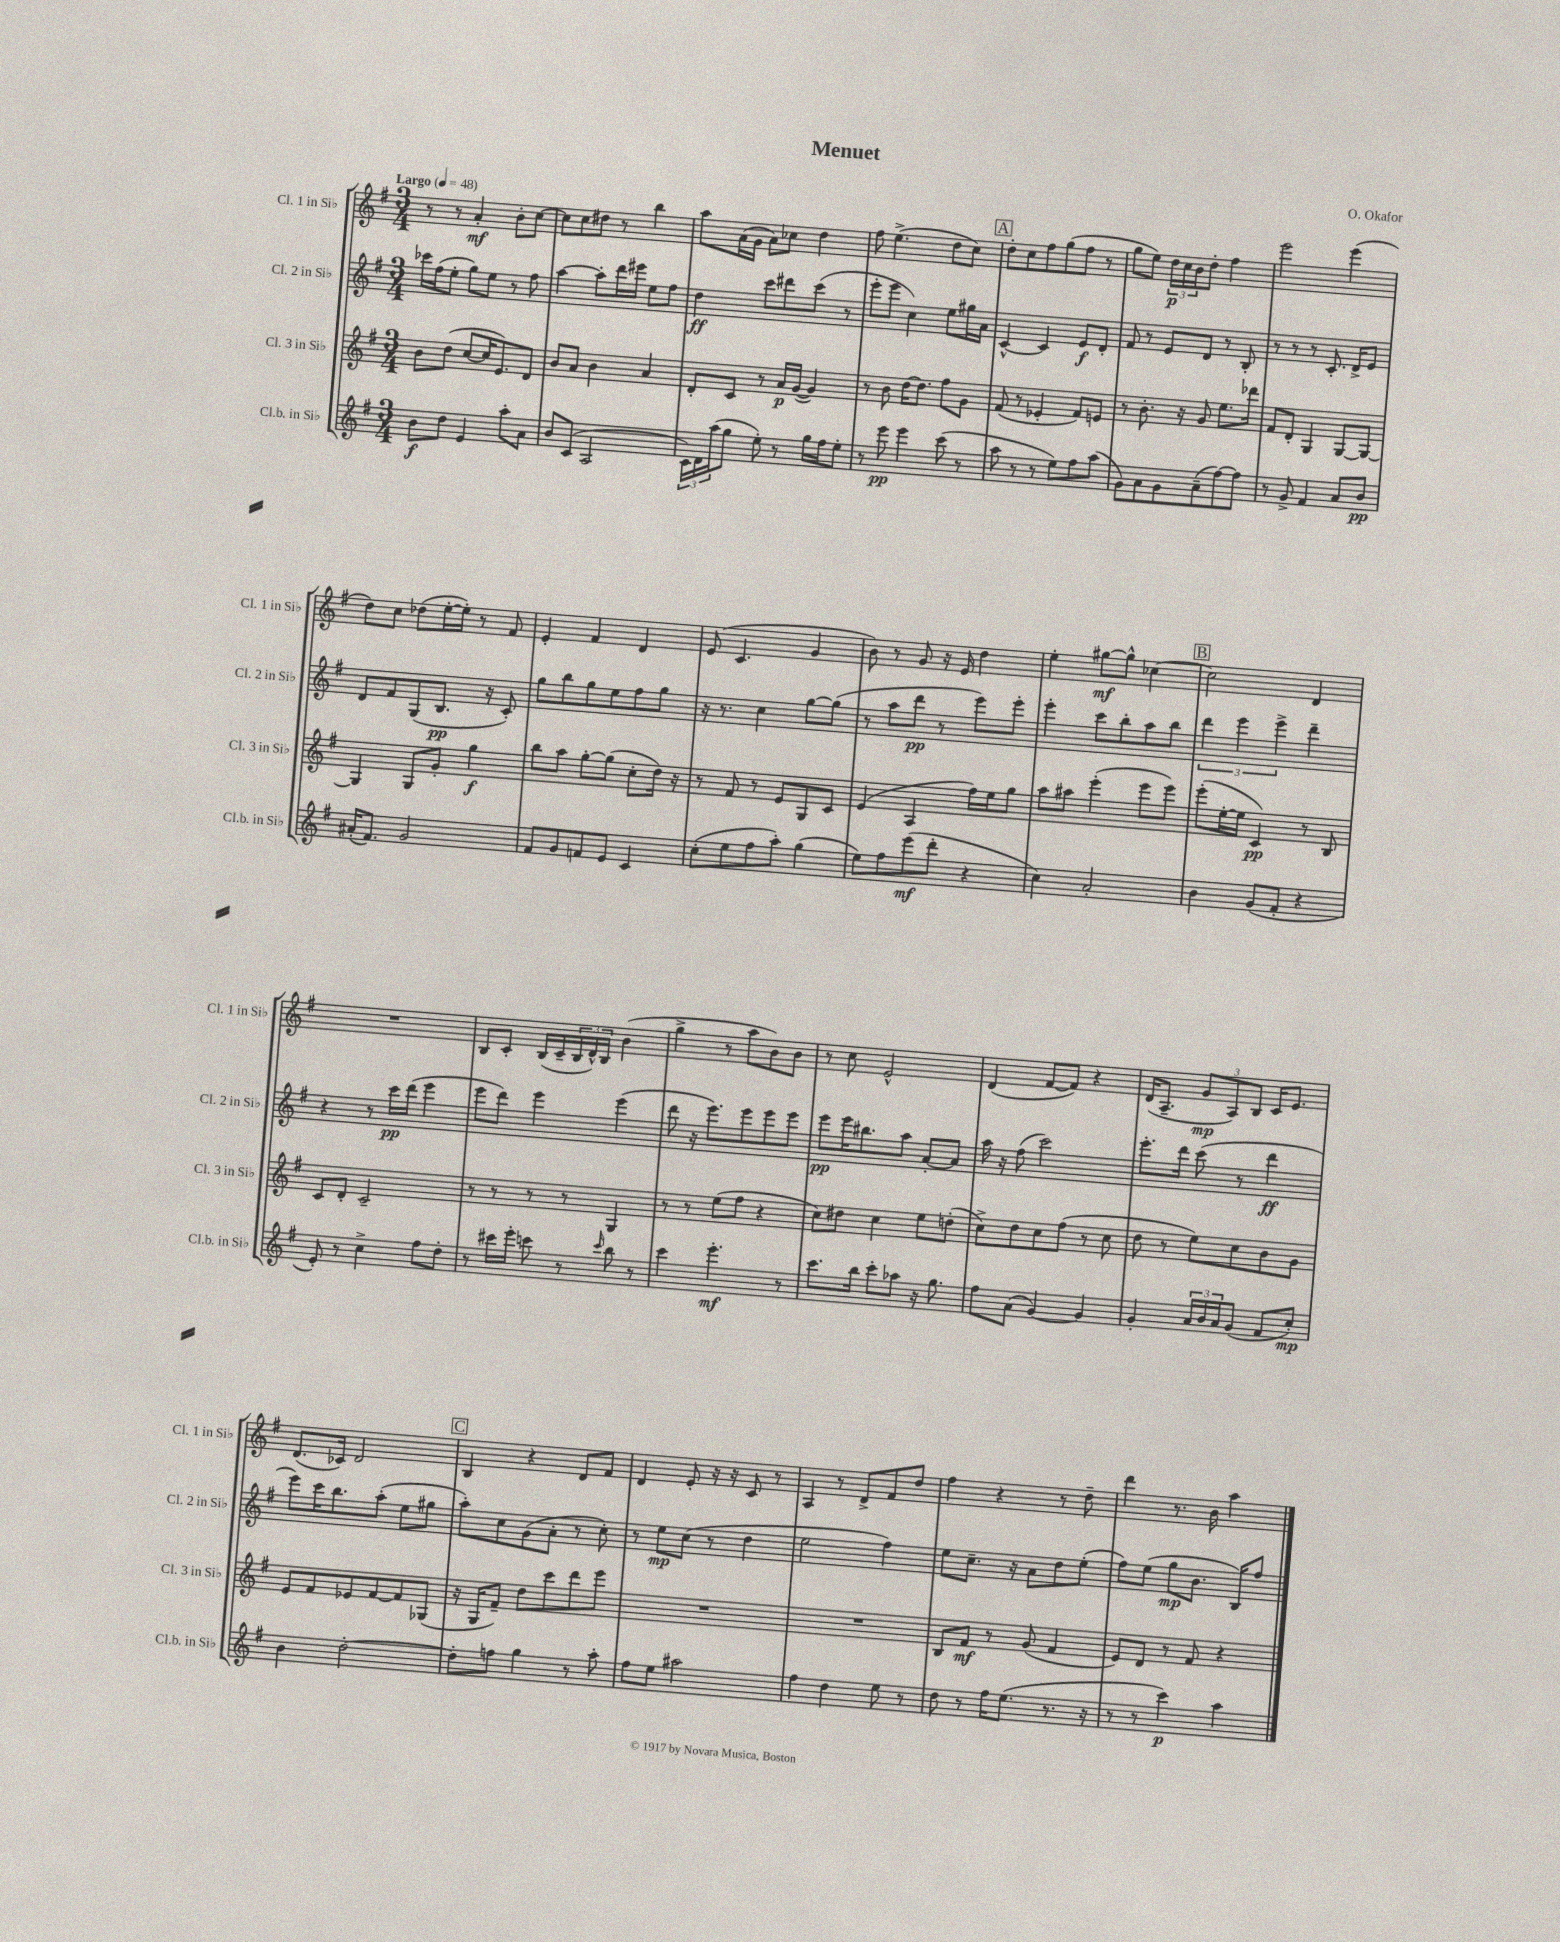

**kern	**kern	**kern	**kern
*staff4	*staff3	*staff2	*staff1
*clefG2	*clefG2	*clefG2	*clefG2
*k[f#]	*k[f#]	*k[f#]	*k[f#]
*M3/4	*M3/4	*M3/4	*M3/4
*MM48	*MM48	*MM48	*MM48
8b\L	8b\L	16ccc-\LL	8r
.	.	(16ff#\J	.
8dd\J	(8dd\J	8ee'\J	8r
4e/	[8cc/L	8gg\L)	4a'/
.	16cc/]K	8ee\J	.
.	8.e/)	.	.
8aa'\L	.	8r	8b'\L
8a\J	8d/J	8ff#\	[8cc\J
=	=	=	=
8b/L	8b/L	[4aa\	8cc\]L
(8c/J	8a/J	.	8cc\
2A/	4b\	8aa'\]L	8dd#\J
.	.	16ddd\L	8r
.	.	16eee#\JJ	.
.	4a/	8ee\L	4bb\
.	.	8ff#\J	.
=	=	=	=
24c\LL)	8d'/L	4dd\	8aa\L
24d\	.	.	.
(24aa\J	.	.	.
8gg\J	8c/J	.	(16a\L
.	.	.	16g\JJ
8ee'\)	8r	8ccc\L	8a\L)
8r	16a/LL	8ddd#\	8cc-\J
.	([16g/JJ	.	.
16gg\LL	4g/])	(8ccc\J	4dd\
16ff#\J	.	.	.
8ee'\J	.	8r	.
=	=	=	=
8r	8r	8eee'\L	8ff#\
8eee\	8b\	8eee\J	(4.ee^\
4eee\	[16dd\LK	4cc\)	.
.	8.dd\]J	.	.
(8ccc\	8ff#\L	8ee\L	8dd\L
8r	8g\J	16gg#\L	8cc\J)
.	.	16a\JJ	.
=	=	=	=
8aa\	(8f#/	[4c^^/	8dd'\L
8r	8r	.	8cc\
8r	4e-'/	4c/]	8ff#\
8ee\L)	.	.	(8gg\
8ff#\	8f#/L)	8e/L	8ff#\J
(8aa\J	8e/J	8d'/J	8r
=	=	=	=
8g\L)	8r	8f#/	8gg\L
8a\	8.b'\	8r	8ee\J)
8g\	.	8e/L	24dd\LL
.	.	.	24cc\
.	16r	.	.
.	.	.	24b\J
(8a~\	8g/	8d/J	8dd'\J
[8ff#\)	8.ee\L	8r	4ff#\
8ff#\]J	.	8B'/	.
.	16ddd-\Jk	.	.
=	=	=	=
8r	8f#/L	8r	2eee\
8g^/	8d'/J	8r	.
4f#/	4G/	8r	.
.	.	8.c'/	.
8a/L	[8G/L	.	(4eee\
.	.	16d^/LK	.
8b/J	8G/_J	8e/J	.
=	=	=	=
(16a#'/LK	4G/]	8d/L	8dd\L)
8.f#/J)	.	.	.
.	.	8f#/	8cc\J
2g/	8G/L	(8G/	(8dd-\L
.	8g'/J	8.B/J	[16ee'\L
.	.	.	16ee'\]JJ)
.	4gg\	.	8r
.	.	16r	.
.	.	8c'/)	8f#/
=	=	=	=
8f#/L	8bb\L	8gg\L	4e'/
8g/	8aa\J	8bb\	.
8f/	[8gg'\L	8gg\	4f#/
8e/J	(8gg\]J	8ee\	.
4c/	8cc'\L	8ff#\	4d/
.	16dd\Jk)	8gg\J	.
.	16r	.	.
=	=	=	=
(8cc'\L	8r	16r	(8e/
.	.	8.r	.
8ee\	8f#/	.	4.c/
8ff#\	8r	4cc\	.
8aa'\J)	8e/L	.	.
(4gg\	8G/	[8gg\L	4g/
.	8c/J	(8gg\]J	.
=	=	=	=
8ee\L)	(4e/	8r	8b\)
8ff#\	.	8aa\L	8r
(8eee\	4A/	8ddd\J	8g/
8ddd'\J	.	8r	16r
.	.	.	16e/
4r	16ff#\LL)	8eee\L)	4dd\
.	16ee\J	.	.
.	8gg\J	8eee'\J	.
=	=	=	=
4cc\)	8aa\L	4eee'\	4ee'\
.	8aa#\J	.	.
2a'/	(4eee'\	8ccc\L	[8gg#\L
.	.	8bb'\	8gg#^^\]J
.	8eee\L	8aa\	[4cc-\
.	8eee\J)	8bb\J	.
=	=	=	=
4b\	(8eee'\L	6ddd\	2cc-\]
.	[16ee'\L	.	.
.	.	6eee\	.
.	16ee\]JJ	.	.
(8g/L	4c/)	.	.
.	.	6eee^\	.
8f#'/J	.	.	.
4r	8r	4ddd~\	4d/
.	8B/	.	.
=	=	=	=
8e'/)	8c/L	4r	2.r
8r	8d'/J	.	.
4cc^\	2c~/	8r	.
.	.	16ccc\LL	.
.	.	(16ddd\JJ	.
8ff#\L	.	4eee\	.
8dd'\J	.	.	.
=	=	=	=
8r	8r	8eee\L	8B/L
16ccc#\LL	8r	8ddd\J)	8c'/J
16eee'\JJ	.	.	.
8ccc\	8r	4eee\	(16B/LL
.	.	.	16c~/
8r	8r	.	24B/
.	.	.	24d^^/)
.	.	.	24B/JJ
16qqccc/	.	.	.
8bb\	4G/	(4eee\	(4b\
8r	.	.	.
=	=	=	=
4ccc\	8r	8ddd\	4gg^\
.	8r	16r	.
.	.	8.eee\L)	.
4.eee'\	(8ee\L	.	8r
.	8ff#\J	8eee\	8aa\L
.	4r	8eee\	8b\)
8r	.	8eee\J	8b\J
=	=	=	=
8.ccc\L	8cc\L)	8eee\L	8r
.	8dd#\J	16eee\K	8cc\
16bb\Jk	.	8.bb#\	.
8ccc'\L	4cc\	.	2e^^/
8aa-\J	.	8aa\J	.
16r	8ee\L	[8a'/L	.
8.gg\	.	.	.
.	(8dd'\J	8a/]J	.
=	=	=	=
8ff#\L	8cc^\L)	16aa\	(4d/
.	.	16r	.
(8a\J	8dd\	(8ff#\	.
[4g/)	8cc\	2ccc\)	[8f#/L
.	(8ff#\J	.	8f#/]J)
4g/]	8r	.	4r
.	8cc\	.	.
=	=	=	=
4g'/	8dd\	8.eee'\L	(16d/LK
.	.	.	8.A~/J
.	8r	.	.
.	.	16ddd\Jk	.
24a/LL	8ee\L)	(8ccc\	12g/L
24b/	.	.	.
24a/J	.	.	12A/)
(8g/J	8cc\	8r	.
.	.	.	12B/J
8f#/L	8b\	4ddd\	16c/LK
.	.	.	8.e/J
8cc'/J)	8g\J	.	.
=	=	=	=
4b\	8e/L	8eee\L)	(8.d/L
.	8f#/	16ccc\K	.
.	.	8.bb\	16c-/Jk)
[2dd'\	8e-/	.	2d/
.	[8f#/	(8aa'\J	.
.	8f#/]	8ee\L	.
.	(8G-/J	8gg#\J	.
=	=	=	=
8dd'\]L	16r	8aa'\L)	4B/
.	16G/LK	.	.
8ff\J	8f#~/J)	8cc\	.
4gg\	8dd\L	(8g\	4r
.	8ccc\	8a'\J	.
8r	8ddd\	8r	8d/L
8aa'\	8eee\J	8cc'\)	8f#/J
=	=	=	=
8ff#\L	2.r	8r	4d/
8ee\J	.	8ee\L	.
2aa#\	.	(8cc\J	8e'/
.	.	8r	16r
.	.	.	16r
.	.	4dd\	8c/
.	.	.	8r
=	=	=	=
4ff#\	2.r	2ee\	4A/
4dd\	.	.	8r
.	.	.	8d^/L
8ee\	.	4ff#\)	8f#/
8r	.	.	8dd/J
=	=	=	=
8dd\	8B/L	8ee\L	4ff#\
8r	8f#/J	8.cc~\J	.
16ff#\LK	8r	.	4r
(8.ee\J	.	16r	.
.	(8g/	8a\L	.
8.r	4f#/	8dd\	8r
.	.	(8ee'\J	8dd~\
16r	.	.	.
=	=	=	=
8r	8e/L)	8ff#\L)	4ddd\
8r	8d/J	(8ee\J	.
4ccc\)	8r	8gg\L	8.r
.	8f#/	8.b\J	.
.	.	.	16b\
4aa\	4r	.	4aa\
.	.	16B/LK)	.
.	.	8ff#/J	.
==	==	==	==
*-	*-	*-	*-
